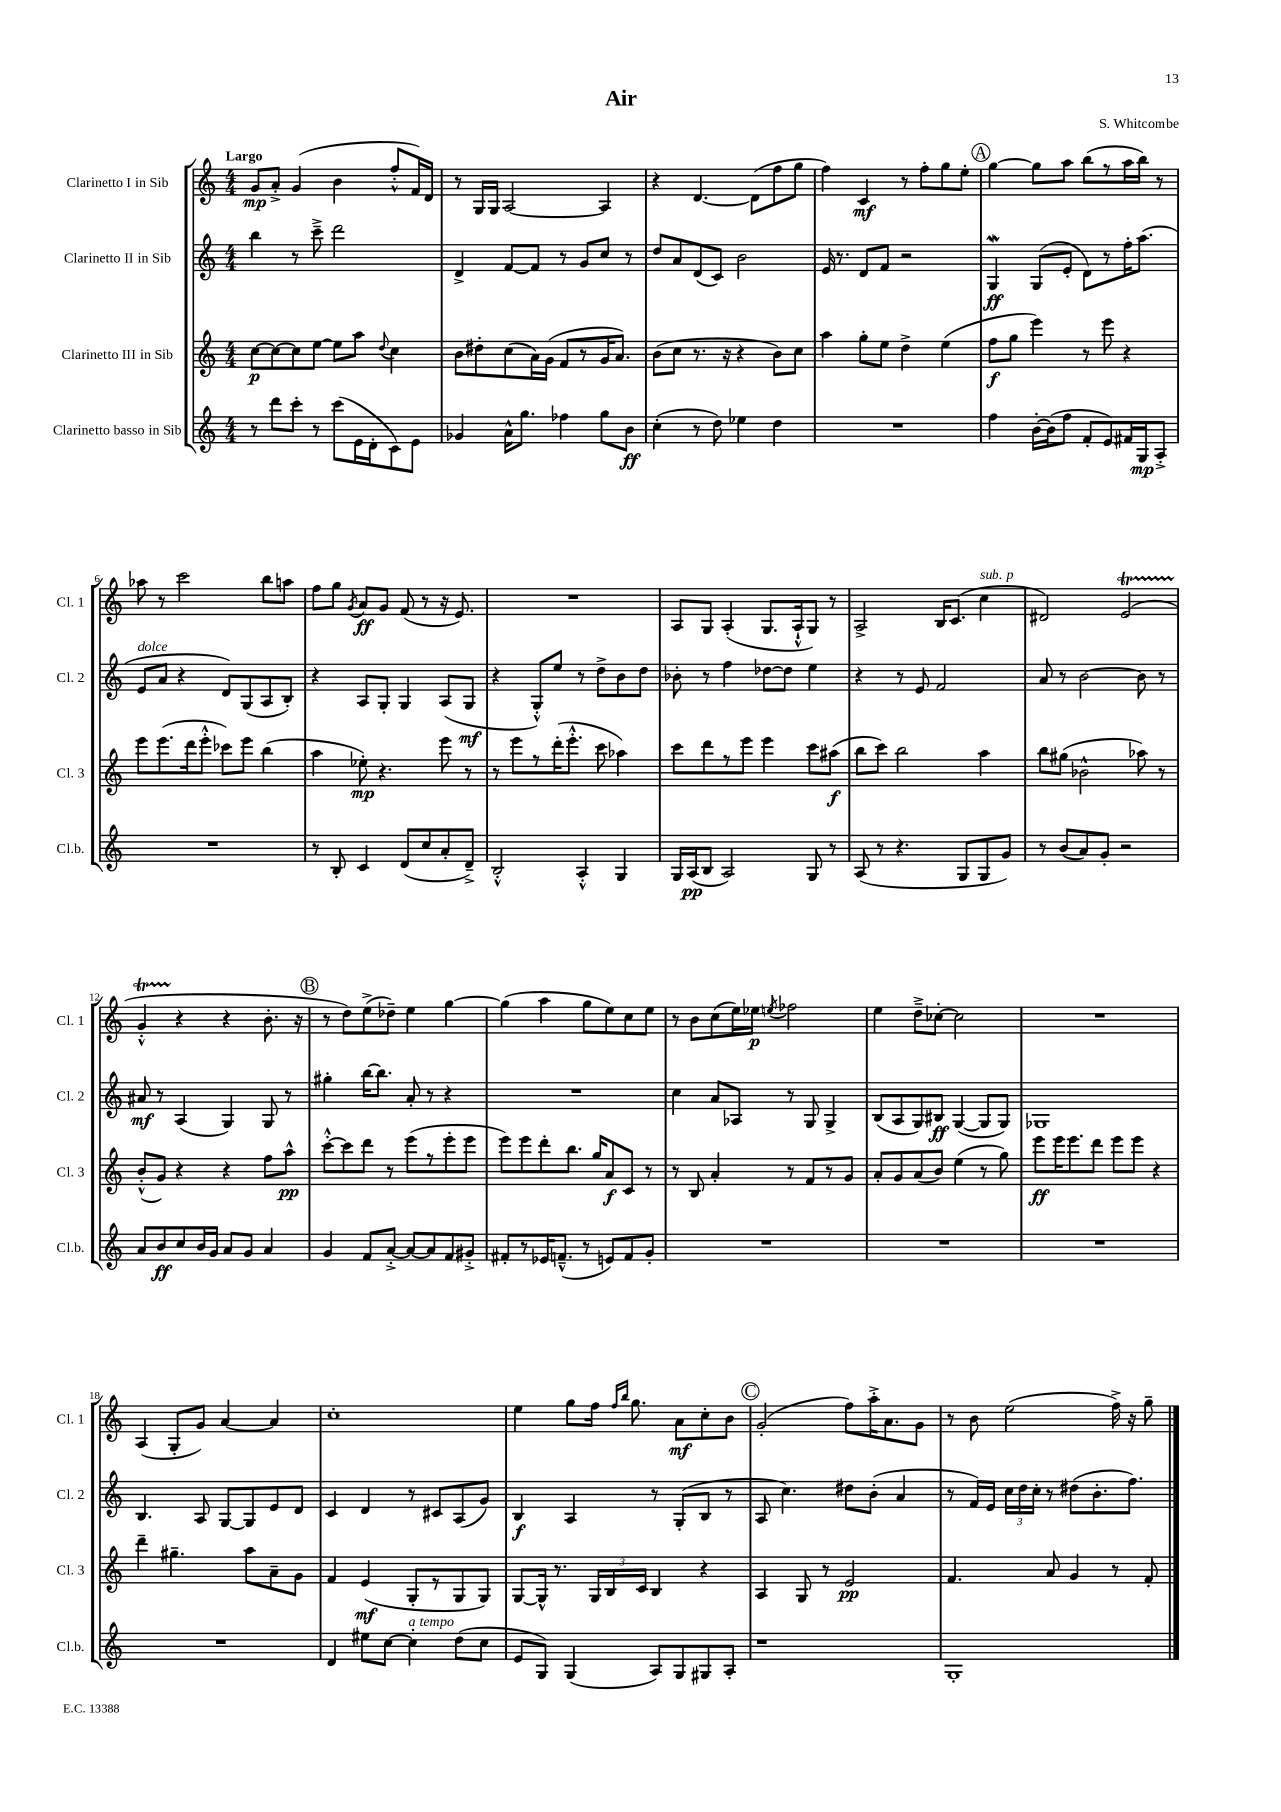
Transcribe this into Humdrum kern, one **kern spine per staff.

**kern	**kern	**kern	**kern
*staff4	*staff3	*staff2	*staff1
*clefG2	*clefG2	*clefG2	*clefG2
*k[]	*k[]	*k[]	*k[]
*M4/4	*M4/4	*M4/4	*M4/4
8r	[8cc	4bb	8g
8ddd	8cc_	.	8a'^
8ccc'	8cc]	8r	(4g
8r	[8ee	8ccc~^	.
(8ccc	8ee]	2ddd	4b
16e	8aa	.	.
16d'	.	.	.
.	8qqdd	.	.
8c)	4cc	.	8ff'^^
8e	.	.	16f)
.	.	.	16d
=	=	=	=
4g-	8b	4d^	8r
.	8dd#'	.	16G
.	.	.	16G
16a^^	(8cc	[8f	[2A
8.gg	.	.	.
.	16a)	8f]	.
.	(16g	.	.
4ff-	8f	8r	.
.	8r	8g	.
8gg	16g	8cc	4A]
.	8.a)	.	.
8b	.	8r	.
=	=	=	=
(4cc'	(8b	8dd	4r
.	8cc	8a	.
8r	8.r	(8d	[4.d
8dd)	.	8c)	.
.	16r	.	.
4ee-	4r	2b	.
.	.	.	(8d]
4dd	8b)	.	8ff
.	8cc	.	8gg
=	=	=	=
1r	4aa	16e	4ff)
.	.	8.r	.
.	8gg'	8d	4c
.	8ee	8f	.
.	4dd^	2r	8r
.	.	.	8ff'
.	(4ee	.	8gg
.	.	.	8ee'
=	=	=	=
4ff	8ff	4G	[4gg
.	8gg	.	.
[16b'	4eee)	(8G	8gg]
(16b]	.	.	.
8ff	.	8e'	8aa
8f'	8r	8d)	(8bb
8e)	8eee	8r	8r
16f#	4r	16ff'	16aa
16G	.	(8.aa	16bb)
8A'^	.	.	8r
=	=	=	=
1r	8eee	8e	8aa-
.	(8.eee	8a	8r
.	.	4r	2ccc
.	16ddd	.	.
.	8eee'^^	.	.
.	8ccc-)	8d)	.
.	8eee	(8G	.
.	(4bb	8A	8bb
.	.	8B')	8aa
=	=	=	=
8r	4aa	4r	8ff
8B'	.	.	8gg
.	.	.	8qg
4c	8ee-')	8A	8a
.	4.r	8G'	8g
(8d	.	4G	(8f
8cc	.	.	8r
8a'	8eee	(8A	16r
.	.	.	8.e)
8d~^)	8r	8G	.
=	=	=	=
2B'^^	8r	4r	1r
.	8eee	.	.
.	8r	8G'^^)	.
.	(16ddd'	8ee	.
.	8.eee'^^	.	.
4A'^^	.	8r	.
.	8ccc	8dd^	.
4G	4aa-)	8b	.
.	.	8dd	.
=	=	=	=
16G	8ccc	8b-'	8A
(16A	.	.	.
8B	8ddd	8r	8G
2A)	8r	4ff	(4A'
.	8eee	.	.
.	4eee	[8dd-	8.G
.	.	8dd-]	.
.	.	.	16A`^^
8G	8ccc	4ee	8G)
8r	(8aa#	.	8r
=	=	=	=
(8A	8bb	4r	2A^
8r	8ccc)	.	.
4.r	2bb	8r	.
.	.	8e	.
.	.	2f	16B
.	.	.	(8.c
8G	.	.	.
8G	4aa	.	4cc
8g)	.	.	.
=	=	=	=
8r	8bb	8a	2d#)
(8b	(8gg#	8r	.
8a)	2b-^^	[2b	.
8g'	.	.	.
2r	.	.	(2e
.	8aa-)	8b]	.
.	8r	8r	.
=	=	=	=
8a	(8b'^^	8a#	4g'^^
8b	8g)	8r	.
8cc	4r	(4A	4r
16b	.	.	.
16g	.	.	.
8a	4r	4G)	4r
8g	.	.	.
4a	8ff	8G	8.b'
.	8aa^^	8r	.
.	.	.	16r
=	=	=	=
4g	[8ccc'^^	4gg#'	8r
.	8ccc]	.	8dd)
8f	8ddd	[16bb	(8ee^
.	.	8.bb]	.
[8a'^	8r	.	8dd-~)
8a_	(8eee	8a'	4ee
8a]	8r	8r	.
8f	8eee'	4r	[4gg
8g#'^	8eee	.	.
=	=	=	=
8f#'	8eee)	1r	(4gg]
8r	8eee	.	.
16e-	8ddd'	.	4aa
(8.f~^^	.	.	.
.	8.bb	.	.
8r	.	.	8gg
.	16gg	.	.
8e)	8a	.	8ee)
8f	8c	.	8cc
8g'	8r	.	8ee
=	=	=	=
1r	8r	4cc	8r
.	8B	.	8b
.	4a'	8a	(8cc
.	.	8A-	16ee)
.	.	.	16ee-
.	.	.	8qee
.	8r	8r	2ff-
.	8f	8G	.
.	8r	4G^	.
.	8g	.	.
=	=	=	=
1r	8a'	(8B	4ee
.	8g	8A	.
.	(8a	8G)	8dd~^
.	8b)	8B#	[8cc-'
.	(4ee	([4G	2cc-]
.	8r	8G]	.
.	8gg)	8G)	.
=	=	=	=
1r	8eee	1G-	1r
.	16eee	.	.
.	8.eee	.	.
.	8ddd	.	.
.	8eee	.	.
.	8eee	.	.
.	4r	.	.
=	=	=	=
1r	4ddd~	4.B	(4A
.	4.gg#~	.	8G'
.	.	8A	8g)
.	.	[8G	[4a
.	8aa	8G]	.
.	8a~	8e	4a]
.	8g	8d	.
=	=	=	=
4d	4f	4c	1cc'
8ee#	(4e	4d	.
[8cc	.	.	.
4cc']	8G'	8r	.
.	8r	8c#	.
(8dd	8G	(8A	.
8cc	8G)	8g)	.
=	=	=	=
8e	[8G	4B	4ee
8G)	16G^^]	.	.
.	8.r	.	.
(4G	.	4A	8gg
.	24G	.	16ff
.	24B	.	.
.	.	.	16qqff
.	.	.	16qqbb
.	.	.	8.gg
.	24c	.	.
8A)	4B	8r	.
8G	.	(8G'	8a
8G#	4r	8B	8cc'
8A'	.	8r	8b
=	=	=	=
1r	4A	8A	(2g'
.	.	4.cc)	.
.	8G	.	.
.	8r	.	.
.	2e	8dd#	8ff)
.	.	(8b'	16aa'^
.	.	.	8.a
.	.	4a	.
.	.	.	8g
=	=	=	=
1G'	4.f	8r	8r
.	.	16f)	8b
.	.	16e	.
.	.	24cc	(2ee
.	.	24dd	.
.	.	24cc'	.
.	8a	8r	.
.	4g	(8dd#	.
.	.	8.b'	.
.	8r	.	16ff^)
.	.	8.ff)	16r
.	8f'	.	8gg~
==	==	==	==
*-	*-	*-	*-
